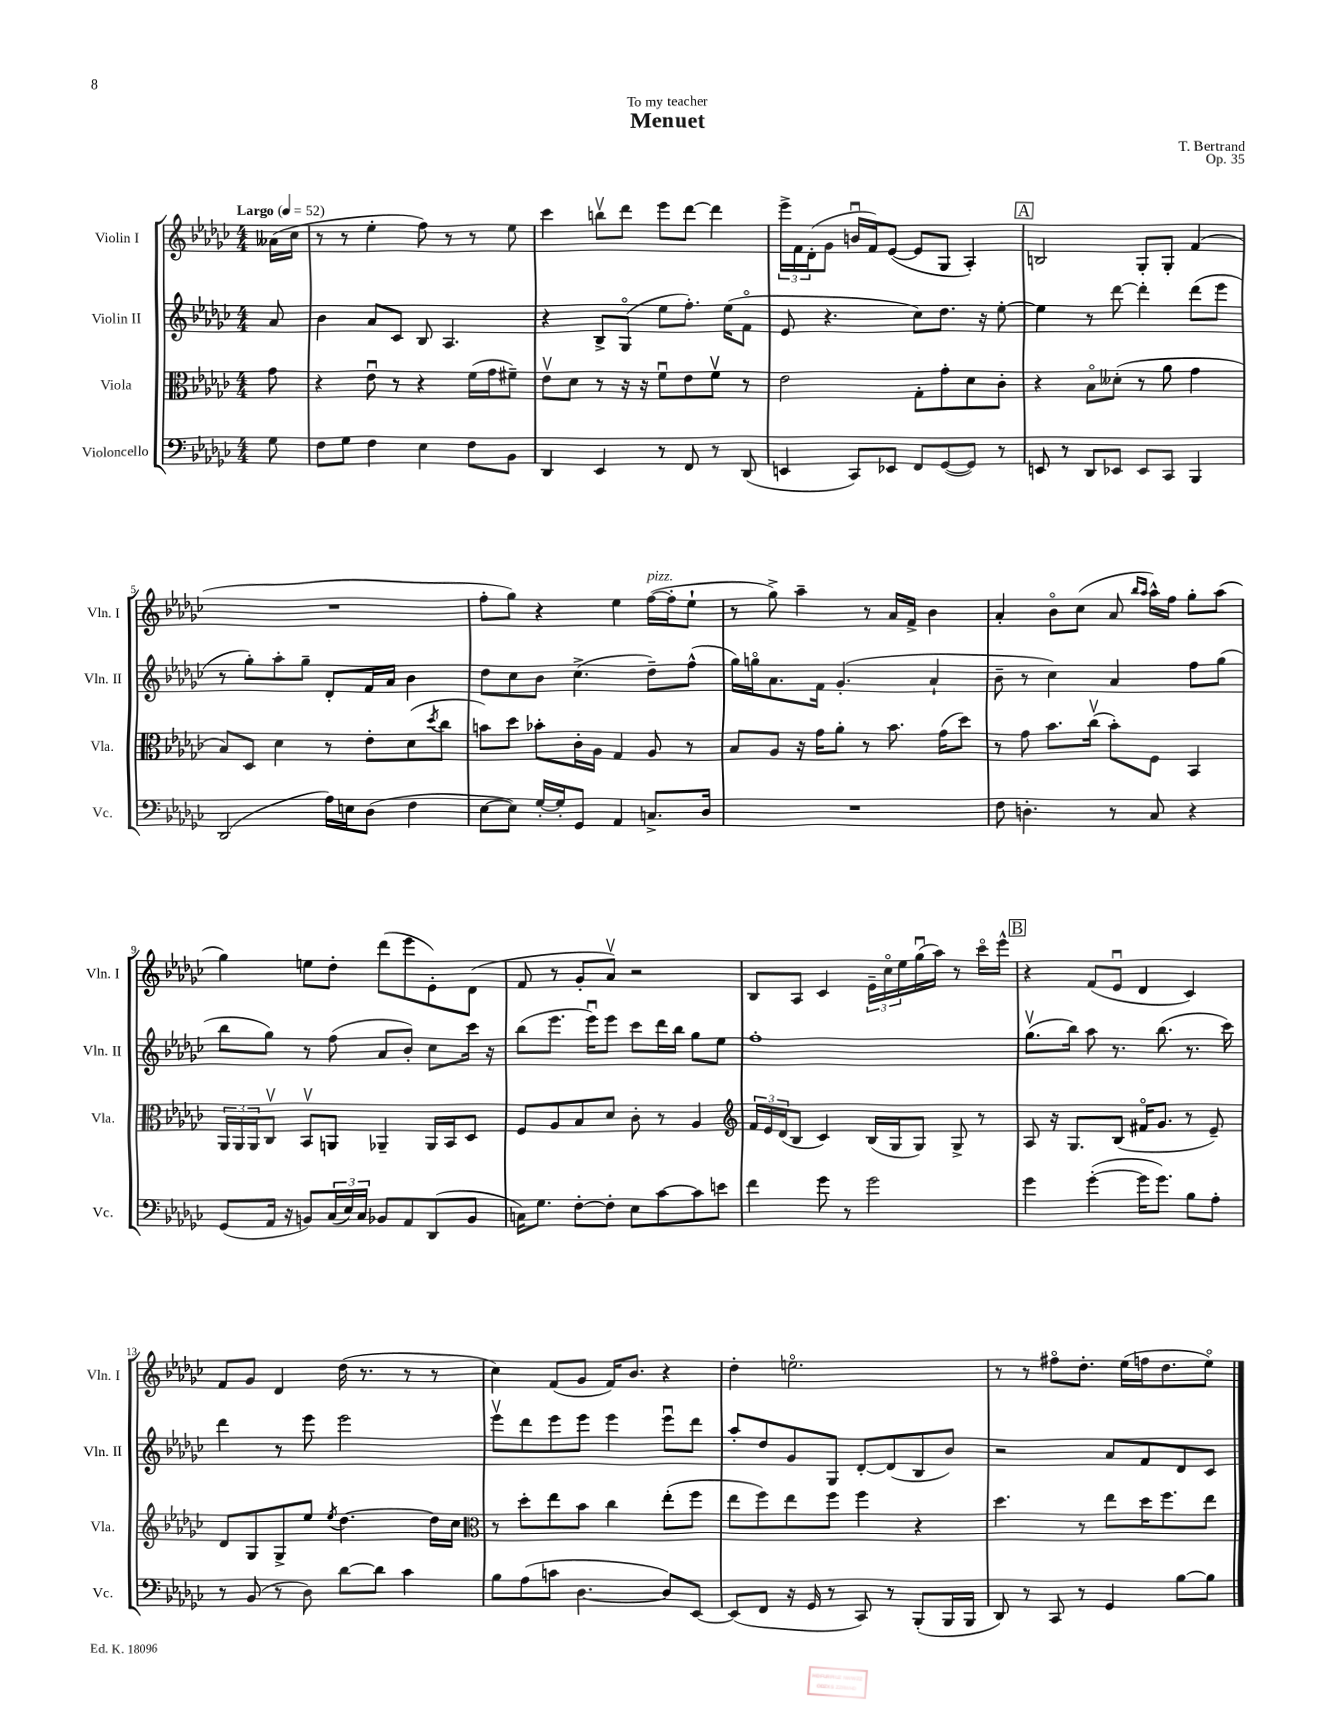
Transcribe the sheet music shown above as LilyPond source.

\header { title = "Menuet" composer = "T. Bertrand" dedication = "To my teacher" opus = "Op. 35" }
<<
\new StaffGroup <<
\new Staff = "s0" \with { instrumentName = "Violin I" shortInstrumentName = "Vln. I" } {
    \clef treble \key ges \major \numericTimeSignature \time 4/4 \partial 8 \tempo "Largo" 4 = 52
    aeses'16( ces''16 |
    r8 r8 ees''4-. f''8) r8 r8 ees''8 |
    ces'''4 b''8\upbow des'''8 ees'''8 des'''8~ des'''4 |
    \tuplet 3/2 { ees'''16-> f'16 des'16-.( } ges'8 b'16\downbow f'16) ees'8~( ees'8 ges8 aes4-.) |
    \mark \markup { \box "A" } b2 ges8-. ges8-. f'4( |
    R1 |
    f''8-. ges''8) r4 ees''4 f''16~^\markup { \italic "pizz." }( f''16-. ees''8-! |
    r8 ges''8->) aes''4-- r8 aes'16 f'16-> bes'4 |
    aes'4-. bes'8\flageolet ces''8( aes'8 \grace { bes''16 aes''16 } aes''16-^) f''16 ges''8-. aes''8( |
    ges''4) e''8 des''8-. des'''8( ees'''8 ees'8-.) des'8( |
    f'8 r8 ges'8-. aes'8\upbow) r2 |
    bes8 aes8 ces'4 \tuplet 3/2 { ees'16-- ces''16\flageolet ees''16 } ges''16\downbow( aes''16) r8 ces'''16\flageolet ees'''16-^ |
    \mark \markup { \box "B" } r4 f'8( ees'8\downbow des'4 ces'4) |
    f'8 ges'8 des'4 des''16( r8. r8 r8 |
    ces''4) f'8( ges'8 f'16) bes'8. r4 |
    des''4-. e''2.\flageolet |
    r8 r8 fis''8\flageolet des''8.-. ees''16( f''16 des''8. ees''8\flageolet) \bar "|." |
}
\new Staff = "s1" \with { instrumentName = "Violin II" shortInstrumentName = "Vln. II" } {
    \clef treble \key ges \major \numericTimeSignature \time 4/4 \partial 8
    aes'8 |
    bes'4 aes'8 ces'8 bes8 aes4. |
    r4 bes8-> ges8\flageolet( ees''8 f''8.-.) ees''16( f'8\flageolet |
    ees'8 r4. ces''8) des''8. r16 ees''8~-. |
    \mark \markup { \box "A" } ees''4 r8 des'''8~ des'''4-. des'''8( ees'''8 |
    r8 ges''8-.) aes''8-. ges''8-- des'8-. f'16 aes'16 bes'4 |
    des''8 ces''8 bes'8 ces''4.->( des''8--) f''8-^( |
    ges''16) g''16\flageolet aes'8. f'16 ges'4.-.( aes'4-! |
    bes'8-- r8 ces''4) aes'4 f''8 ges''8( |
    bes''8 ges''8) r8 f''8( aes'8 bes'8-.) ces''8 ces'''16 r16 |
    bes''8( ees'''8. ees'''16\downbow) ees'''8 ces'''8 des'''16 bes''16 ges''8 ees''8 |
    f''1-. |
    \mark \markup { \box "B" } ges''8.\upbow( bes''16) aes''8 r8. bes''8.( r8. ces'''16) |
    des'''4 r8 ees'''8 ees'''2 |
    ees'''8\upbow des'''8 ees'''8 ees'''8 ees'''4 ees'''8\downbow des'''8 |
    aes''8-. des''8 ges'8 ges8 des'8~-. des'8( bes8 bes'8) |
    r2 aes'8 f'8 des'8 ces'8 \bar "|." |
}
\new Staff = "s2" \with { instrumentName = "Viola" shortInstrumentName = "Vla." } {
    \clef alto \key ges \major \numericTimeSignature \time 4/4 \partial 8
    ges'8 |
    r4 ees'8\downbow r8 r4 f'16( ges'16 fis'8--) |
    ees'8\upbow des'8 r8 r16 r16 f'8\downbow ees'8 f'8\upbow r8 |
    ees'2 ges8-. ges'8-. des'8 ces'8-. |
    \mark \markup { \box "A" } r4 bes8\flageolet deses'8-.( r8 aes'8 ges'4 |
    bes8) des8 des'4 r8 ees'8-. des'8( \acciaccatura { des''8 } ces''8 |
    b'8) des''8 bes'8-. ces'16-. aes16 ges4 aes8 r8 |
    bes8 aes8 r16 ges'16 aes'8-. r8 bes'8. ges'16( des''8) |
    r8 ges'8 bes'8. ces''16\upbow( bes'8-.) f8 bes,4 |
    \tuplet 3/2 { aes,16 aes,16 aes,16 } ces8\upbow bes,8\upbow a,8 aes,4-- aes,16 bes,16 des8 |
    f8 aes8 bes8 des'8 ces'8-. r8 aes4 |
    \clef treble \tuplet 3/2 { f'16 ees'16 des'16( } bes8 ces'4) bes16( ges16 ges8) ges8-> r8 |
    \mark \markup { \box "B" } aes8 r16 ges8. bes8( fis'16\flageolet ges'8. r8 ees'8--) |
    des'8 ges8 ges8-> ees''8 \acciaccatura { ees''8 } des''4.~ des''16 ces''16 |
    \clef alto r8 des''8-. ees''8 bes'8 ces''4 ees''8-.( f''8 |
    ees''8 f''8) ees''8 f''8 f''4 r4 |
    des''4. r8 ees''8 des''16 f''8. ees''8 \bar "|." |
}
\new Staff = "s3" \with { instrumentName = "Violoncello" shortInstrumentName = "Vc." } {
    \clef bass \key ges \major \numericTimeSignature \time 4/4 \partial 8
    ges8 |
    f8 ges8 f4 ees4 f8 bes,8 |
    des,4 ees,4 r8 f,8 r8 des,8( |
    e,4 ces,8) ees,8 f,8 ges,8~( ges,8) r8 |
    \mark \markup { \box "A" } e,8 r8 des,8 ees,8 ees,8 ces,8 bes,,4 |
    des,2( aes16) e16 des8( f4 |
    ees8~ ees8) ges16~-. ges16-. ges,8 aes,4 c8.-> des16 |
    R1 |
    f8 d4.-. r8 ces8 r4 |
    ges,8( aes,16 r16 b,8) \tuplet 3/2 { ces16( ees16) ces16 } bes,8 aes,8 des,8( bes,8 |
    c16) ges8. f8~-. f8-. ees8 ces'8~ ces'8 e'8 |
    f'4 ges'8 r8 ges'2 |
    \mark \markup { \box "B" } ges'4 ges'4~-.( ges'16 ges'8.) bes8 aes8-. |
    r8 bes,8( r8 des8) des'8~ des'8 ces'4 |
    bes8 aes8( c'8 des4.~ des8) ees,8~ |
    ees,8( f,8 r16 ges,16 r8 ces,8) r8 bes,,8-.( bes,,16 bes,,16 |
    des,8) r8 ces,8 r8 ges,4 bes8~ bes8 \bar "|." |
}
>>
>>
